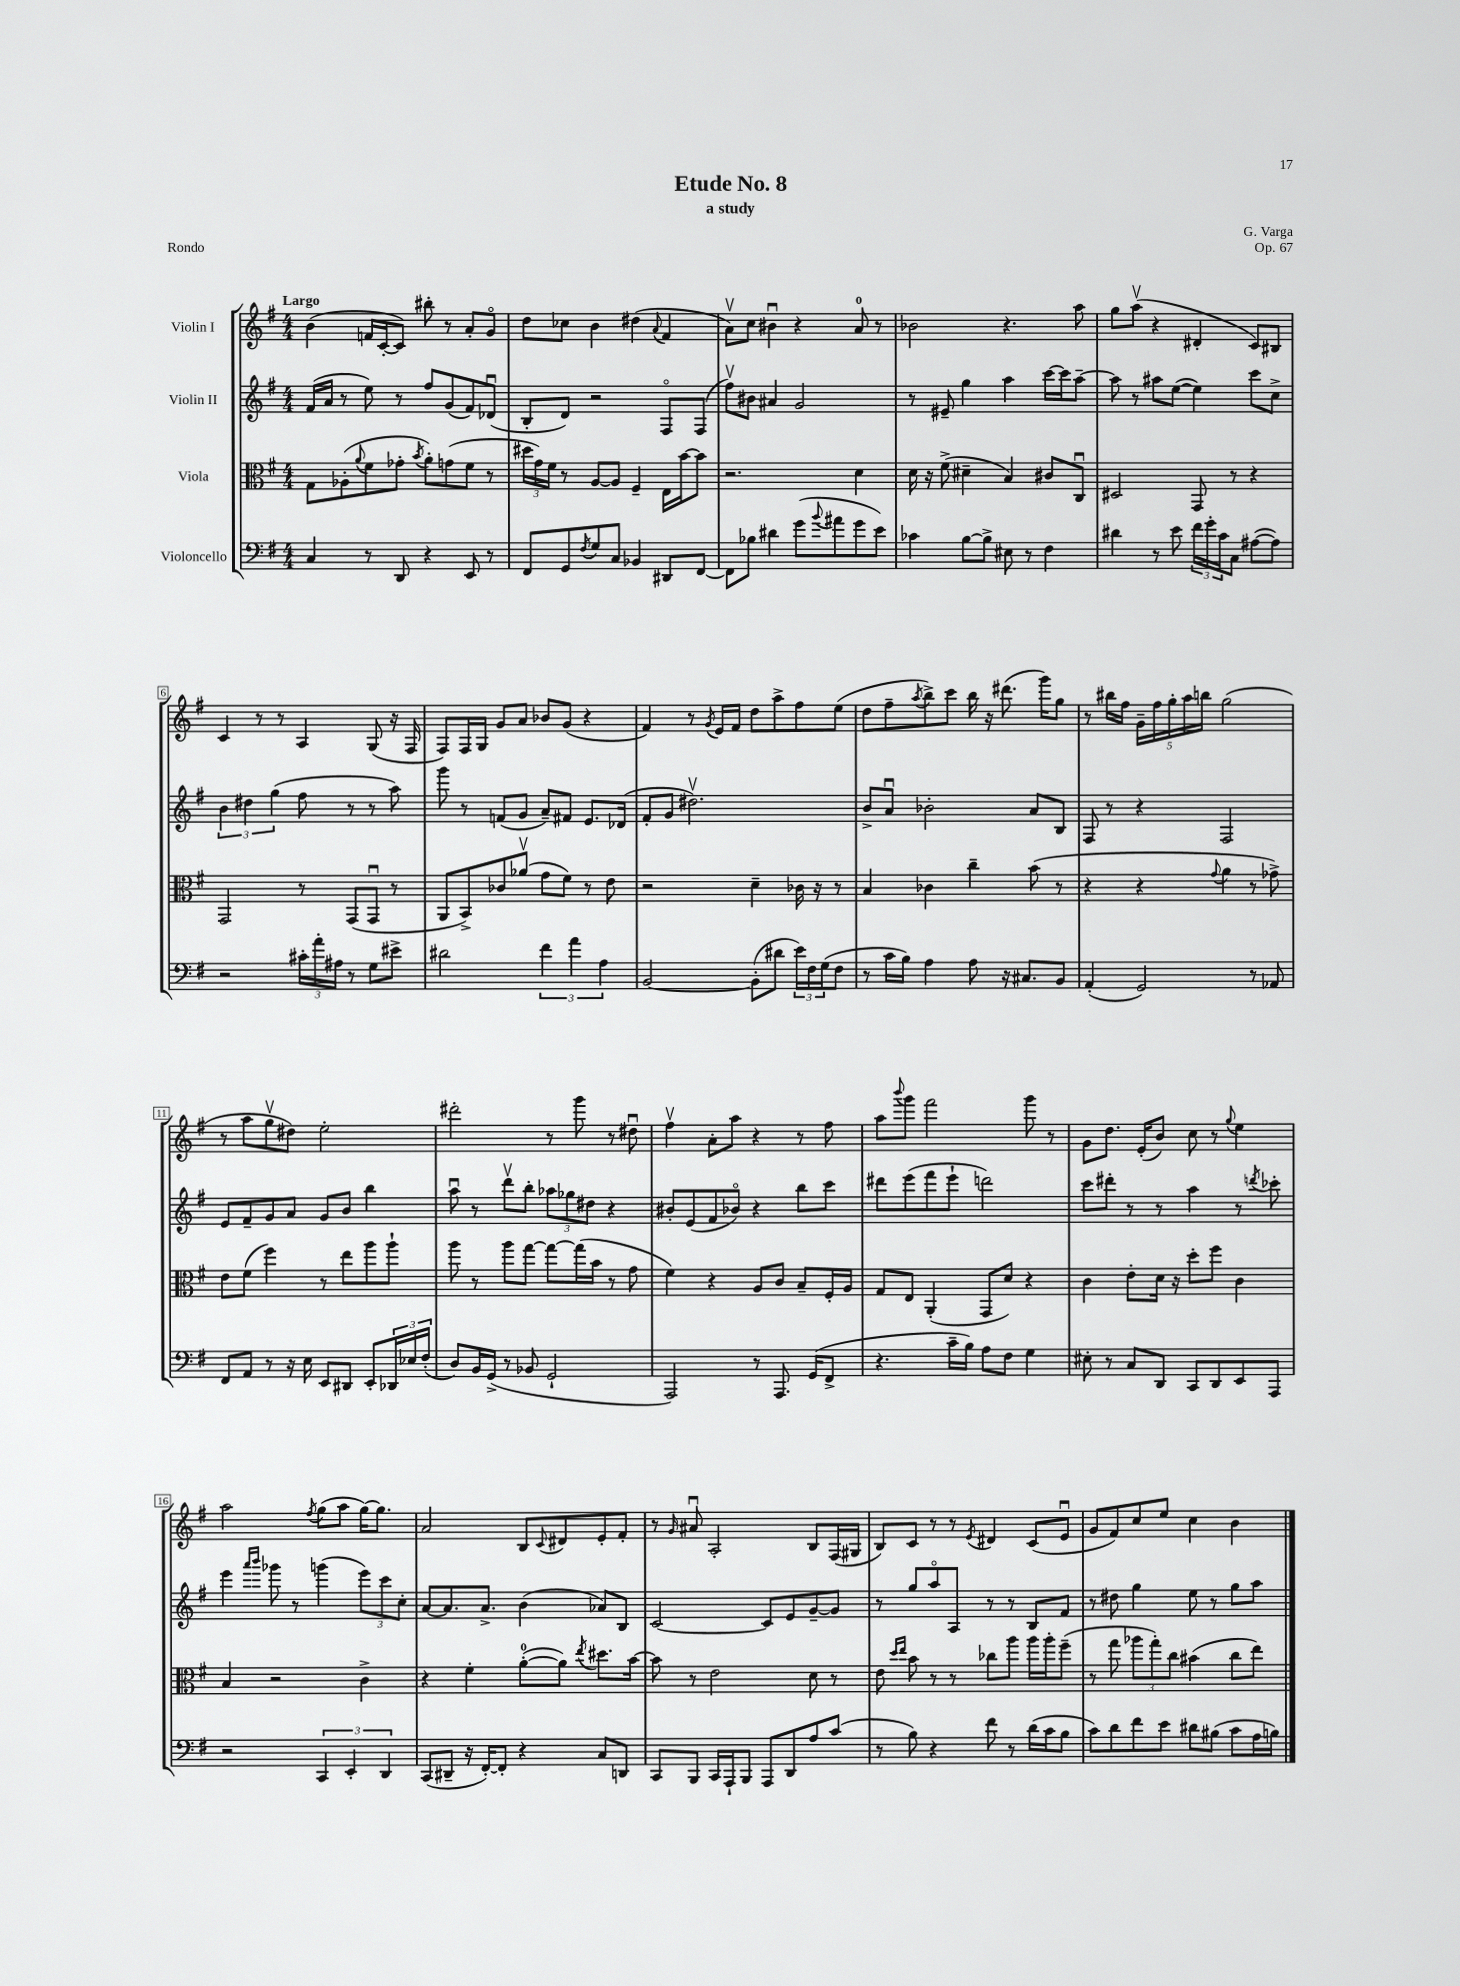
\header { title = "Etude No. 8" composer = "G. Varga" subtitle = "a study" opus = "Op. 67" piece = "Rondo" }
<<
\new StaffGroup <<
\new Staff = "s0" \with { instrumentName = "Violin I" } {
    \clef treble \key g \major \numericTimeSignature \time 4/4 \tempo "Largo"
    b'4( f'16 c'16~-. c'8) bis''8-. r8 a'8-. g'8\flageolet |
    d''8 ces''8 b'4 dis''4( \appoggiatura { a'8 } fis'4 |
    a'8\upbow) c''8 bis'4\downbow r4 a'8-0 r8 |
    bes'2 r4. a''8 |
    g''8 a''8\upbow( r4 dis'4-. c'8) bis8 |
    c'4 r8 r8 a4 g8( r16 fis16 |
    fis8) fis16 g16 g'8 a'8 bes'8 g'8( r4 |
    fis'4) r8 \acciaccatura { g'8 } e'16 fis'16 d''8 a''8-> fis''8 e''8( |
    d''8 fis''8-- \acciaccatura { a''8 } b''8->) c'''8 b''16 r16 dis'''8.( g'''16) g''8 |
    r8 bis''16 fis''16 \tuplet 5/4 { g'16-- fis''16 g''16-. a''16 b''16 } g''2( |
    r8 a''8 g''8\upbow dis''8) e''2-. |
    dis'''2-. r8 g'''8 r8 dis''8\downbow |
    fis''4\upbow a'8-. a''8 r4 r8 fis''8 |
    a''8 \appoggiatura { b'''8 } g'''8 fis'''2 g'''8 r8 |
    g'8 d''8. e'16-.( b'8) c''8 r8 \appoggiatura { g''8 } e''4 |
    a''2 \acciaccatura { fis''8 } g''8( a''8 g''16~) g''8. |
    a'2 b8 \appoggiatura { c'8 } dis'8 e'8-. fis'8-. |
    r8 \grace { g'16 } ais'8\downbow a2-. b8 fis16( gis16 |
    b8) c'8 r8 r8 \acciaccatura { e'8 } dis'4 c'8( e'8\downbow |
    g'8 fis'8) c''8 e''8 c''4 b'4 \bar "|." |
}
\new Staff = "s1" \with { instrumentName = "Violin II" } {
    \clef treble \key g \major \numericTimeSignature \time 4/4
    fis'16( a'16 r8 e''8) r8 fis''8 g'8( fis'8) des'8\downbow( |
    b8-. d'8) r2 fis8\flageolet fis8( |
    fis''8\upbow) bis'8 ais'4 g'2 |
    r8 eis'8-- g''4 a''4 c'''16~ c'''16 a''8~-- |
    a''8 r8 ais''8 e''8~( e''4) c'''8 c''8-> |
    \tuplet 3/2 { b'4 dis''4 g''4( } fis''8 r8 r8 a''8) |
    g'''8 r8 f'8( g'8 a'8--) fis'8 e'8. des'16( |
    fis'8-. g'8 dis''2.\upbow) |
    b'8-> a'8\downbow bes'2-. a'8 b8 |
    fis8 r8 r4 fis2 |
    e'8 fis'8-- g'8 a'8 g'8 b'8 b''4 |
    a''8\downbow r8 d'''8\upbow b''8-. \tuplet 3/2 { aes''8 ges''8 dis''8 } r4 |
    bis'8-. e'8( fis'8 bes'8\flageolet) r4 b''8 c'''8 |
    dis'''8 e'''8( fis'''8 e'''8-! d'''2) |
    c'''8 dis'''8-. r8 r8 a''4 r8 \acciaccatura { d'''8 } ces'''8-. |
    e'''4 \grace { a'''16 b'''16 } ges'''8 r8 g'''4( \tuplet 3/2 { e'''8) c'''8 c''8-. } |
    a'8~ a'8. a'8.-> b'4( aes'8) b8 |
    c'2~ c'8 e'8 g'8~-- g'8 |
    r8 g''8 a''8\flageolet a8 r8 r8 b8 fis'8 |
    r8 dis''8 g''4 e''8 r8 g''8 a''8 \bar "|." |
}
\new Staff = "s2" \with { instrumentName = "Viola" } {
    \clef alto \key g \major \numericTimeSignature \time 4/4
    g8 aes8-.( \appoggiatura { a'8 } fis'8 ges'8-. \acciaccatura { b'8 } a'8-.) g'8( fis'8 r8 |
    \tuplet 3/2 { dis''16 g'16) fis'16 } r8 a8~ a8 fis4-- e16 b'16~ b'8 |
    r2. d'4 |
    d'16 r16 fis'8->( dis'4-- b4) cis'8 c8\downbow |
    dis2 g,8 r8 r4 |
    g,2 r8 g,8( g,8\downbow r8 |
    a,8 b,8->) ces'8 aes'8\upbow( g'8 fis'8) r8 e'8 |
    r2 d'4-- ces'16 r16 r8 |
    b4 ces'4 c''4-- b'8( r8 |
    r4 r4 \appoggiatura { g'8 } a'4 r8 ges'8->) |
    e'8 fis'8( fis''4) r8 e''8 a''8 a''8-! |
    a''8 r8 a''8 g''8~ g''8~ g''16( b'16 r8 g'8 |
    fis'4) r4 a8 c'8 b8-- fis16-. a16 |
    g8 e8 a,4-.( g,8 d'8) r4 |
    c'4 e'8-. d'16 r16 d''8-. fis''8 c'4 |
    b4 r2 c'4-> |
    r4 fis'4-. a'8-0~-.( a'8) \acciaccatura { e''8 } dis''8. b'16~ |
    b'8 r8 e'2 d'8 r8 |
    e'8 \grace { d''16 e''16 } b'8 r8 r8 ces''8 a''8 a''16 a''16-. fis''8--( |
    r8 g''8 \tuplet 3/2 { aes''8 g''8-.) c''8 } bis'4( c''8 e''8) \bar "|." |
}
\new Staff = "s3" \with { instrumentName = "Violoncello" } {
    \clef bass \key g \major \numericTimeSignature \time 4/4
    c4 r8 d,8 r4 e,8 r8 |
    fis,8 g,8 \acciaccatura { fis8 } g8 c8 bes,4 dis,8 fis,8~ |
    fis,8 bes8 dis'4 g'8( \appoggiatura { b'8 } ais'8 g'8 e'8) |
    ces'4 b8~ b8-> eis8 r8 fis4 |
    dis'4 r8 e'8 \tuplet 3/2 { fis'16 g'16-. c'16 } c8 ais8~( ais8) |
    r2 \tuplet 3/2 { cis'16-. a'16-. ais16 } r8 g8 eis'8-> |
    dis'2 \tuplet 3/2 { fis'4 a'4 a4 } |
    b,2~ b,8-.( dis'8 \tuplet 3/2 { e'16) fis16 g16( } fis8 |
    r8 c'16 b16) a4 a8 r16 cis8. b,8 |
    a,4-.( g,2) r8 aes,8 |
    fis,8 a,8 r8 r16 e16 e,8 dis,8 e,8-. \tuplet 3/2 { des,16 ees16 fis16-.( } |
    d8) b,16 g,16->( r8 bes,8 g,2-! |
    a,,2) r8 a,,8. g,16( fis,8-> |
    r4. c'16-- b16) a8 fis8 g4 |
    eis8-. r8 c8 d,8 c,8 d,8 e,8 a,,8 |
    r2 \tuplet 3/2 { c,4 e,4-. d,4 } |
    c,8( dis,8-- r16 fis,16~-.) fis,8-. r4 c8 d,8 |
    c,8 b,,8 c,16 a,,16-! b,,8 a,,8 d,8 a8 c'8( |
    r8 b8) r4 fis'8 r8 d'16( c'16 b8 |
    c'8) d'8 fis'8 e'8 dis'8 bis8( c'8 a16 b16) \bar "|." |
}
>>
>>
\layout { \context { \Score \override BarNumber.stencil = #(make-stencil-boxer 0.1 0.3 ly:text-interface::print) } }
